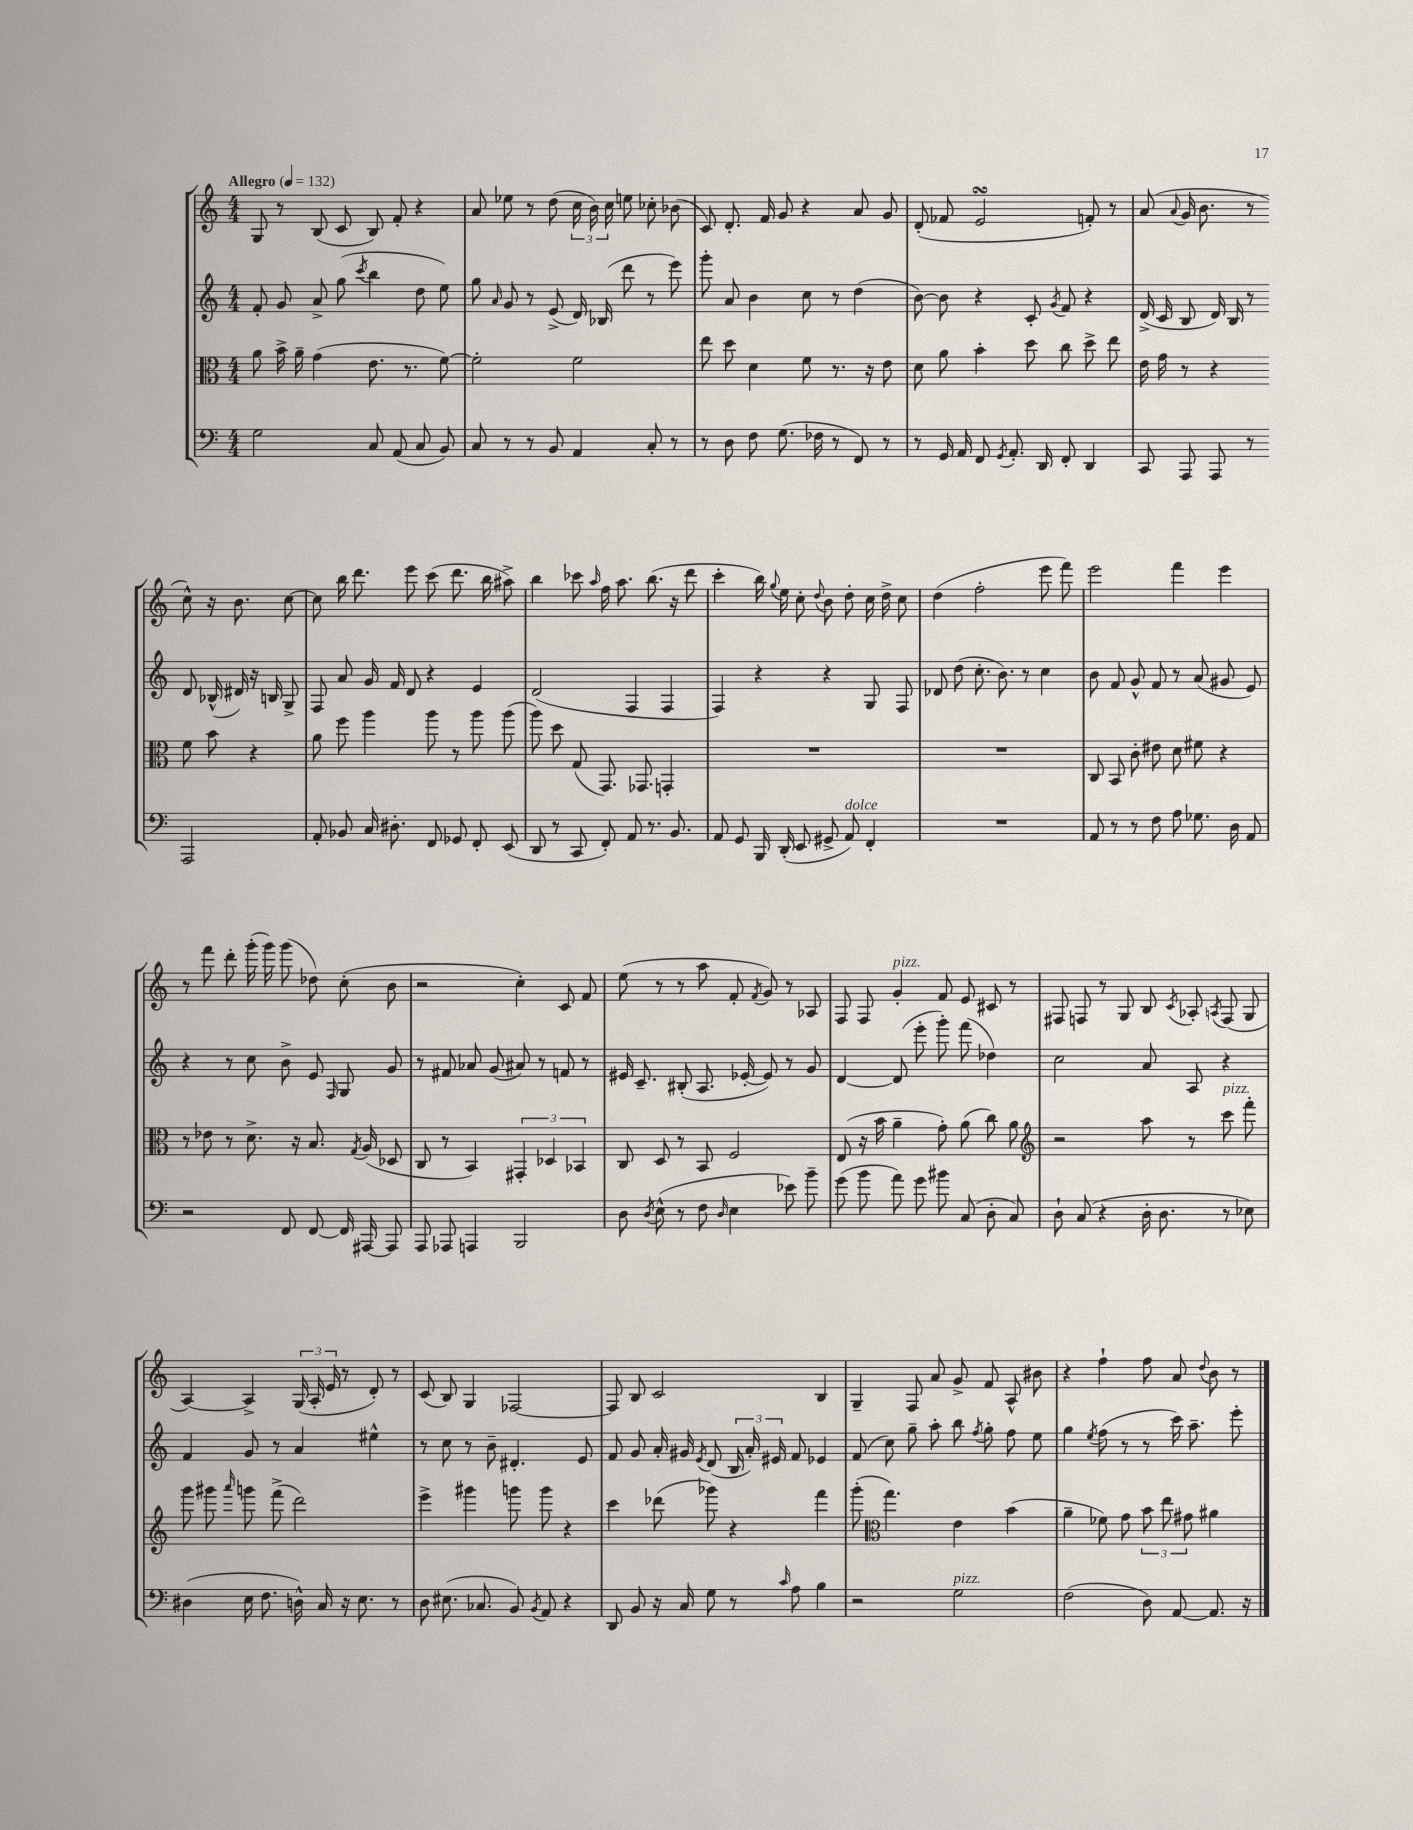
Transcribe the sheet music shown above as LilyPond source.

<<
\new StaffGroup <<
\new Staff = "s0" {
    \clef treble \key c \major \numericTimeSignature \time 4/4 \tempo "Allegro" 4 = 132
    \autoBeamOff g8 r8 b8( c'8 b8) f'8-. r4 |
    a'8 ees''8 r8 d''8( \tuplet 3/2 { c''16 b'16) c''16 } e''8 ces''8-. bes'8( |
    c'8) d'8.-. f'16 g'8 r4 a'8 g'8 |
    d'8-.( fes'8 e'2\turn f'8-.) r8 |
    a'8( \appoggiatura { a'8 } g'16 b'8. r8 c''8-^) r16 b'8. c''8~ |
    c''8 b''16 d'''8. e'''8 c'''8( d'''8. b''16 ais''8->) |
    b''4 ces'''8 \grace { a''16 } f''16 a''8. b''8.( r16 d'''8 |
    c'''4-. b''16) \appoggiatura { g''8 } e''16 c''8-. \appoggiatura { d''8 } b'8 d''8-. c''16 d''16-> c''8 |
    d''4( f''2-. e'''8 f'''8) |
    e'''2 f'''4 e'''4 |
    r8 f'''8 d'''8-. g'''16-.( g'''16) g'''8( des''8) c''8-.( b'8 |
    r2 c''4-.) c'8 f'8 |
    e''8( r8 r8 a''8 f'8-. \acciaccatura { f'8 } g'8) r8 aes8 |
    f8 f8 g'4-.^\markup { \italic "pizz." } f'8 e'8 cis'8 r8 |
    fis8 f8 r8 g8 b8 \acciaccatura { c'8 } aes8-. \acciaccatura { a8 } f8( g8 |
    a4~) a4-> \tuplet 3/2 { g16( a16-. e'16 } r8 d'8-.) r8 |
    c'8( b8) g4 fes2~ |
    fes8 b8 c'2 b4 |
    g4-- f8 a'8 g'8-> f'8 a8-^ bis'8 |
    r4 f''4-! f''8 a'8 \appoggiatura { d''8 } b'8 r8 \bar "|." |
}
\new Staff = "s1" {
    \clef treble \key c \major \numericTimeSignature \time 4/4
    \autoBeamOff f'8-. g'8 a'8-> g''8( \acciaccatura { c'''8 } b''4 d''8 e''8) |
    g''8 \grace { a'16 } g'8 r8 e'8->( d'16) bes16( d'''8 r8 e'''8) |
    g'''8-. a'8 b'4 c''8 r8 d''4( |
    b'8~) b'8 r4 c'8-. \acciaccatura { g'8 } f'8 r4 |
    d'16->( c'16 b8 d'16) b16 r8 d'8 bes16-^( dis'16) r16 b16 g8-> |
    f8 a'8 g'16 f'16 d'8 r4 e'4 |
    d'2( f4 f4 |
    f4) r4 r4 g8 f8 |
    des'8 d''8( c''8.-. b'8.) r8 c''4 |
    b'8 f'8 g'8-^ f'8 r8 a'8( gis'8 e'8) |
    r4 r8 c''8 b'8-> e'8 \grace { f16 } g8 g'8 |
    r8 fis'8 aes'8 g'8( ais'8) r8 f'8 r8 |
    eis'16 c'8.-- bis8-.( a8. ees'16~-. ees'8) r8 g'8 |
    d'4~ d'8( e'''8-. g'''8-.) f'''8( des''4) |
    c''2 a'8 a8 r4 |
    f'4 g'8 r8 a'4 eis''4-^ |
    r8 c''8 r8 b'8-- dis'4.-. e'8 |
    f'8 g'8 a'16-. gis'16 \acciaccatura { e'8 } d'8( \tuplet 3/2 { b16 a'16-.) eis'16 } f'8 ees'4 |
    f'8( c''8) g''8-- a''8-. b''8 \acciaccatura { f''8 } g''8-. f''8 e''8 |
    g''4 \acciaccatura { e''8 } f''8( r8 r8 c'''16) a''8.-- e'''8-. \bar "|." |
}
\new Staff = "s2" {
    \clef alto \key c \major \numericTimeSignature \time 4/4
    \autoBeamOff a'8 b'16-> a'16-- g'4( e'8. r8. f'8~) |
    f'2-. f'2 |
    e''8 d''8 d'4 f'8 r8. r16 e'8 |
    d'8 a'8 b'4-. d''8 c''8 d''8-> e''8 |
    e'16 g'16 r8 r4 f'8 b'8 r4 |
    a'8 f''8 a''4 a''8 r8 a''8 a''8( |
    a''8) d''8 g8( g,8.) ges,8. g,4-. |
    R1 |
    R1 |
    c8 b,8 c'8-. eis'8 d'8 fis'8 r4 |
    r8 ees'8 r8 d'8.-> r16 b8. \acciaccatura { g8 } a16( des8 |
    c8 r8 b,4) \tuplet 3/2 { gis,4-. des4 bes,4 } |
    c8 d8 r8 b,8 f2 |
    e8( r16 b'16 a'4-- g'8-.) a'8( c''8) a'8 |
    \clef treble r2 a''8 r8 c'''8^\markup { \italic "pizz." } f'''8-. |
    g'''8 gis'''8 \grace { a'''16 } g'''8 f'''8->( d'''2) |
    e'''4-> gis'''4 g'''8 g'''8 r4 |
    c'''4 des'''8( ges'''8) r4 f'''4 |
    g'''8-.( \clef alto g''4.) e'4 b'4( |
    a'4-- fes'8) g'8 \tuplet 3/2 { b'8 e''8 gis'8 } ais'4 \bar "|." |
}
\new Staff = "s3" {
    \clef bass \key c \major \numericTimeSignature \time 4/4
    \autoBeamOff g2 c8 a,8( c8 b,8) |
    c8 r8 r8 b,8 a,4 c8-. r8 |
    r8 d8 f8 g8.( fes16 r8 f,8) r8 |
    r8 g,16 a,16 f,8 \acciaccatura { g,8 } a,8.-. d,16 f,8-. d,4 |
    c,8 a,,8 a,,8 r8 a,,2 |
    a,8-. bes,8 c16 dis8.-. f,8 ges,8 f,8-. e,8( |
    d,8 r8 c,8 f,8-.) a,8 r8. b,8. |
    a,8 g,8 b,,16 d,16-.( e,8 gis,8-> a,8^\markup { \italic "dolce" }) f,4-. |
    R1 |
    a,8 r8 r8 f8 a8 ges8. d16 a,8 |
    r2 f,8 f,8~ f,16 ais,,16~ ais,,8 |
    a,,8 aes,,8 a,,4 b,,2 |
    d8 \acciaccatura { d8 } e8-^( r8 f8 \grace { d16 } e4 ees'8) b'8-- |
    g'8( b'8 a'8) g'8 bis'8 c8( d8-. c8) |
    d8-! c8( r4 d16-. d8. r8 ees8) |
    dis4( e16 f8. d16-^) c16 r16 e8. r8 |
    d8 eis8.( ces8. b,8) \acciaccatura { b,8 } a,8 r4 |
    d,8 b,8 r16 c16 g8 r8 \grace { c'16 } a8 b4 |
    r2 g2^\markup { \italic "pizz." } |
    f2( d8) a,8~ a,8. r16 \bar "|." |
}
>>
>>
\layout { \context { \Score \remove "Bar_number_engraver" } }
